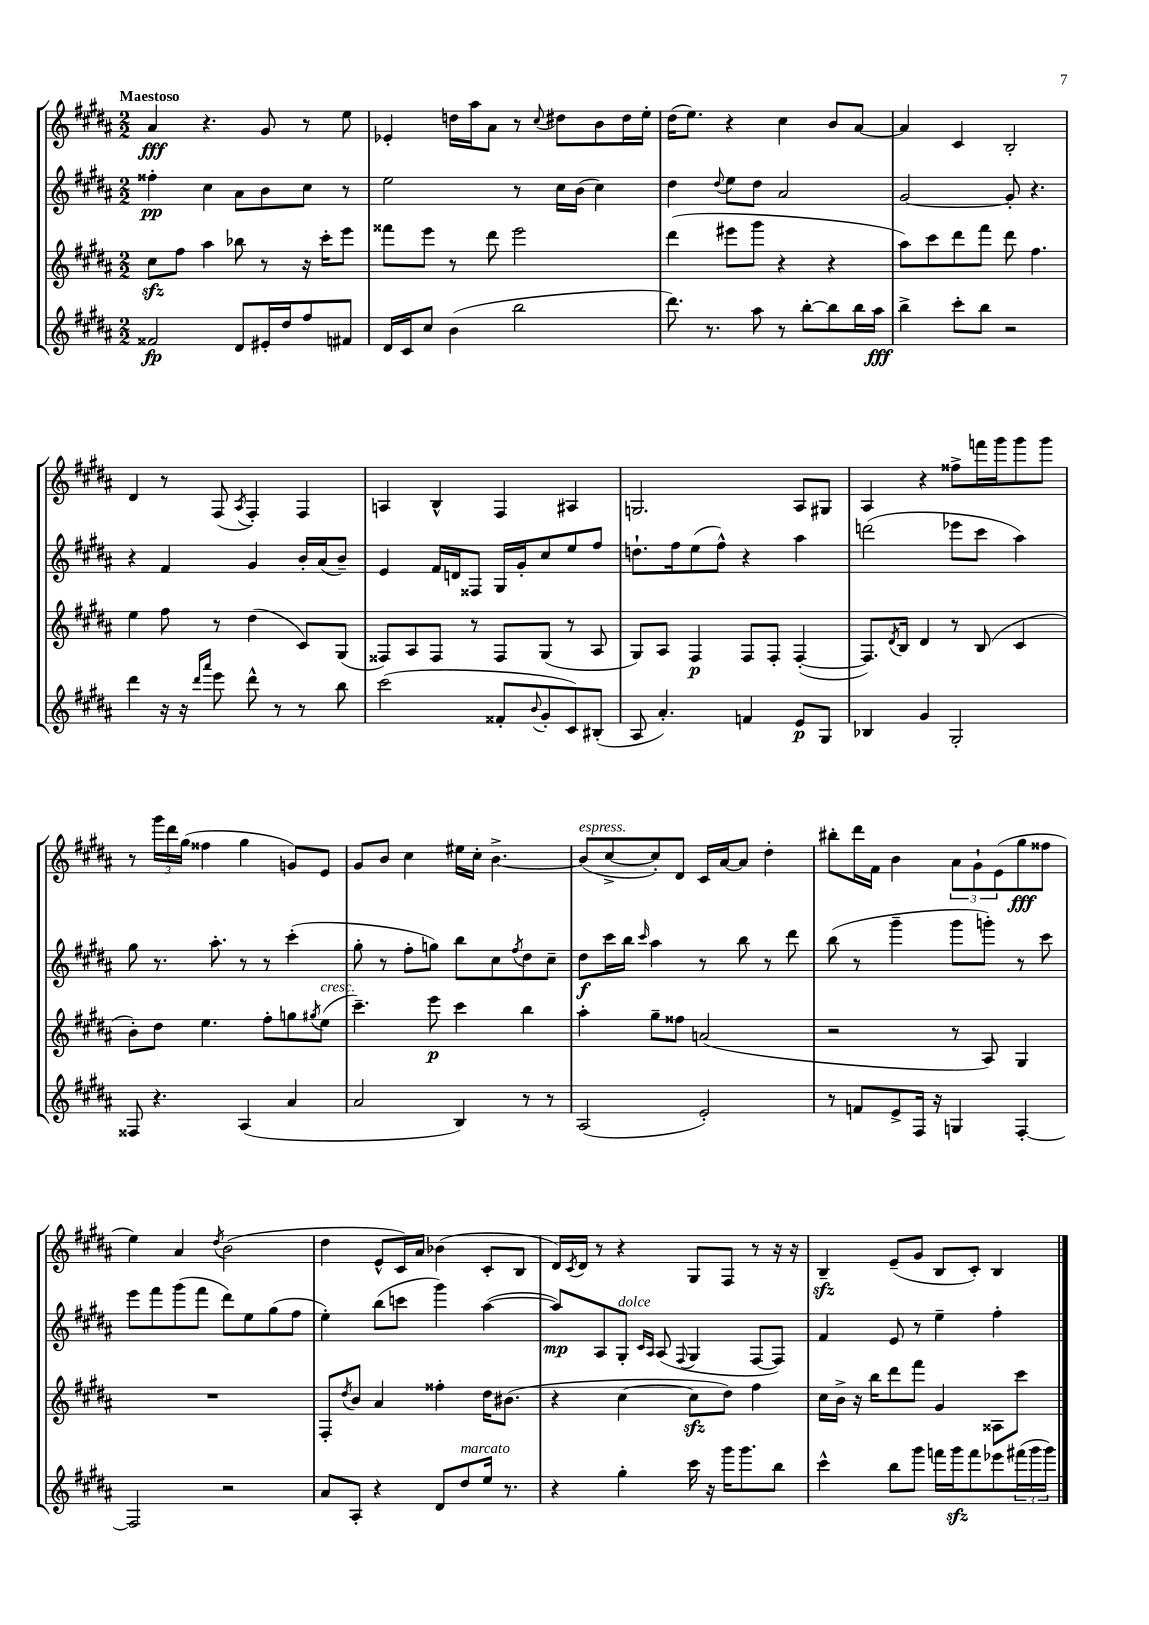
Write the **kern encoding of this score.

**kern	**kern	**kern	**kern
*staff4	*staff3	*staff2	*staff1
*clefG2	*clefG2	*clefG2	*clefG2
*k[f#c#g#d#a#]	*k[f#c#g#d#a#]	*k[f#c#g#d#a#]	*k[f#c#g#d#a#]
*M2/2	*M2/2	*M2/2	*M2/2
2f##	8cc#	4ff##'	4a#
.	8ff#	.	.
.	4aa#	4cc#	4.r
8d#	8bb-	8a#	.
16e#'	8r	8b	8g#
16dd#	.	.	.
8ff#	16r	8cc#	8r
.	16ccc#'	.	.
8f#	8eee	8r	8ee
=	=	=	=
16d#	8fff##	2ee	4e-'
16c#	.	.	.
8cc#	8eee	.	.
(4b	8r	.	16dd
.	.	.	16aa#
.	8ddd#	.	8a#
2bb	2eee	8r	8r
.	.	.	8qqcc#
.	.	16cc#	8dd#
.	.	(16b	.
.	.	4cc#)	8b
.	.	.	16dd#
.	.	.	16ee'
=	=	=	=
8.ddd#)	(4ddd#	4dd#	(16dd#
.	.	.	8.ee)
8.r	.	.	.
.	.	8qqdd#	.
.	8eee#	8ee	4r
8aa#	8ggg#	8dd#	.
8r	4r	2a#	4cc#
[8bb'	.	.	.
8bb]	4r	.	8b
16bb	.	.	[8a#
16aa#	.	.	.
=	=	=	=
4bb^	8aa#)	[2g#	4a#]
.	8ccc#	.	.
8ccc#'	8ddd#	.	4c#
8bb	8fff#	.	.
2r	8ddd#	8g#']	2B'
.	4.ff#	4.r	.
=	=	=	=
4ddd#	4ee	4r	4d#
16r	8ff#	4f#	8r
16r	.	.	.
16qqddd#	.	.	.
16qqaaa#	.	.	.
8eee	8r	.	(8F#
.	.	.	8qA#
8ddd#^^	(4dd#	4g#	4F#')
8r	.	.	.
8r	8c#)	16b'	4F#
.	.	(16a#	.
8bb	(8G#	8b~)	.
=	=	=	=
(2ccc#	8F##)	4e	4A
.	8A#	.	.
.	8F##	16f#	4B^^
.	.	16d	.
.	8r	8F##	.
8f##'	8F##	16G#	4F#
.	.	16g#'	.
8qqb	.	.	.
8g#'	(8G#	8cc#	.
8c#)	8r	8ee	4A#
(8B#'	8A#	8ff#	.
=	=	=	=
8A#	8G#)	8.dd`	2.G
4.a#')	8A#	.	.
.	.	16ff#	.
.	4F#	(8ee	.
.	.	8ff#^^)	.
4f	8F#	4r	.
.	8F#'	.	.
8e	([4F#'	4aa#	8A#
8G#	.	.	8G#
=	=	=	=
4B-	8.F#])	(2ddd	4A#
.	8qd#	.	.
.	16B	.	.
4g#	4d#	.	4r
2G#'	8r	8eee-	8ff##^
.	(8B	8ccc#	16fff
.	.	.	16ggg#
.	4c#	4aa#)	8ggg#
.	.	.	8ggg#
=	=	=	=
8F##	8b')	8gg#	8r
4.r	8dd#	8.r	24ggg#
.	.	.	24ddd#
.	.	.	(24gg#
.	4.ee	.	4ff##
.	.	8.aa#'	.
(4A#	.	8r	4gg#
.	8ff#'	8r	.
4a#	8gg	(4ccc#'	8g)
.	8qgg#	.	.
.	(8ee	.	8e
=	=	=	=
2a#	4.ccc#~)	8gg#'	8g#
.	.	8r	8b
.	.	8ff#'	4cc#
.	8eee	8gg)	.
4B)	4ccc#	8bb	16ee#
.	.	.	16cc#'
.	.	8cc#	[4.b^
.	.	8qff#	.
8r	4bb	8dd#	.
8r	.	8cc#~	.
=	=	=	=
(2A#	4aa#'	8dd#	(8b]
.	.	16ccc#	[8cc#^
.	.	16bb	.
.	.	16qqccc#	.
.	8gg#~	4aa#	8cc#'])
.	8ff##	.	8d#
2e')	(2a	8r	16c#
.	.	.	[16a#
.	.	8bb	8a#]
.	.	8r	4dd#'
.	.	8ddd#	.
=	=	=	=
8r	2r	(8bb	8bb#'
8f	.	8r	16ddd#
.	.	.	16f#
8e^	.	4ggg#~	4b
16F#	.	.	.
16r	.	.	.
4G	8r	8ggg#	12a#
.	.	.	12g#`
.	8A#)	8ggg')	.
.	.	.	(12e
[4F#'	4G#	8r	8gg#
.	.	8ccc#	8ff##
=	=	=	=
2F#]	1r	8eee	4ee)
.	.	8fff#	.
.	.	(8ggg#	4a#
.	.	8fff#	.
.	.	.	8qdd#
2r	.	8ddd#)	(2b
.	.	8ee	.
.	.	(8gg#	.
.	.	8ff#	.
=	=	=	=
8a#	8F#'	4ee')	4dd#
.	8qdd#	.	.
8A#'	8b	.	.
4r	4a#	(8bb	8e^^
.	.	8ccc	16c#)
.	.	.	16a#
8d#	4ff##'	4ggg#)	(4b-
8dd#	.	.	.
16ee	16dd#	([4aa#	8c#'
8.r	(8.b#	.	.
.	.	.	8B
=	=	=	=
4r	4r	8aa#])	16d#)
.	.	.	8qc#
.	.	.	16d#
.	.	8A#	8r
4gg#'	[4cc#	8G#'	4r
.	.	16qqc#	.
.	.	16qqA#	.
.	.	(8A#	.
.	.	8qqF#	.
16ccc#	8cc#]	4G#	8G#
16r	.	.	.
16ggg#	8dd#)	.	8F#
8.ggg#	.	.	.
.	4ff#	[8F#	8r
8bb	.	8F#])	16r
.	.	.	16r
=	=	=	=
4ccc#^^	16cc#	4f#	4B~
.	16b^	.	.
.	16r	.	.
.	16bb	.	.
8bb	8ddd#	8e	(8e~
8ggg#	8fff#	8r	8g#
16fff	4g#	4ee~	8B
16ggg#	.	.	.
8fff	.	.	8c#')
8eee-	8A##	4ff#'	4B
(24fff#	8ccc#	.	.
24ggg#	.	.	.
24ggg#)	.	.	.
==	==	==	==
*-	*-	*-	*-
